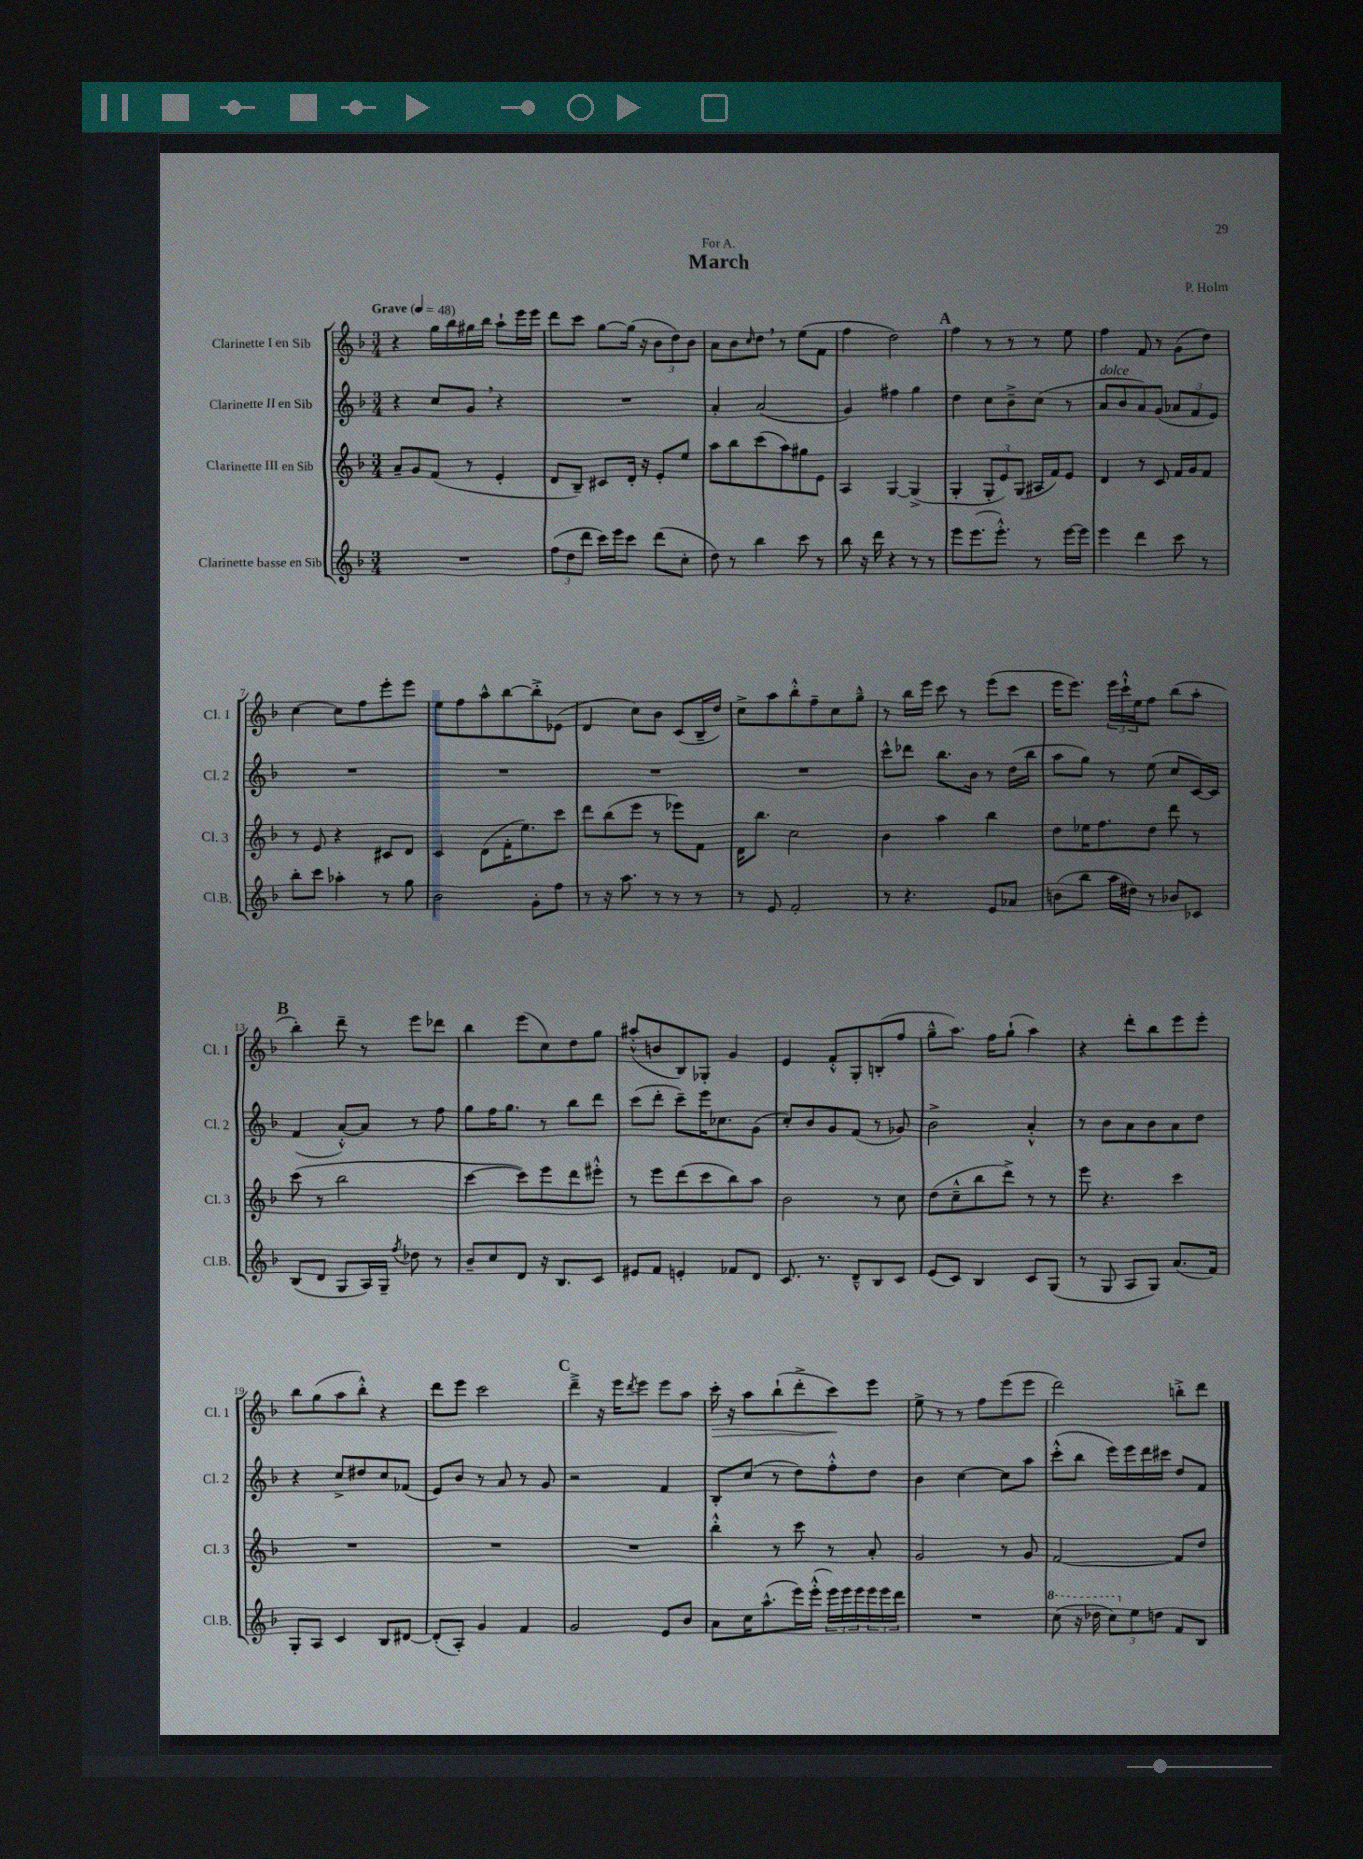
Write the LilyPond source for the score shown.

\header { title = "March" composer = "P. Holm" dedication = "For A." }
<<
\new StaffGroup <<
\new Staff = "s0" \with { instrumentName = "Clarinette I en Sib" shortInstrumentName = "Cl. 1" } {
    \clef treble \key f \major \numericTimeSignature \time 3/4 \tempo "Grave" 4 = 48
    r4 g''16 bes''16 gis''16 bes''16 a''8-! e'''16 e'''16 |
    d'''8 c'''8 g''8~ g''16( r16 \tuplet 3/2 { bes'8 d''8) bes'8 } |
    a'8 bes'8 \grace { c''16 } d''8 \breathe r8 e''8( f'8 |
    f''4 d''2) |
    \mark \markup { \bold "A" } f''4 r8 r8 r8 e''8 |
    f''4 f'8 r8 g'8( d''8) |
    c''4~ c''8 f''8 e'''8-. e'''8 |
    e''8 f''8 a''8-^ bes''8~ bes''8-.-> ees'8( |
    d'4 c''8) bes'8 c'8( bes16-- d''16) |
    c''8-> a''8 bes''8-.-^ f''8-- c''8 g''8---^ |
    r8 bes''16 e'''16 c'''8 r8 e'''8( c'''8 |
    e'''16 e'''8.) \tuplet 3/2 { e'''16 c'''16-!-^ e''16 } f''8 bes''8( a''8-. |
    \mark \markup { \bold "B" } bes''4-.) d'''8-- r8 e'''8 des'''8 |
    bes''4 e'''8( c''8) d''8 g''8 |
    ais''8-.-^( b'8 bes8) ges8-. g'4 |
    e'4 f'8-.-^ g8-. b8-.( f''8 |
    g''8---^ a''8.) f''16 g''8-!( a''4) |
    r4 d'''8-. bes''8 e'''8 e'''8-. |
    bes''8 g''8( a''8 bes''8-.-^) r4 |
    d'''8 e'''8 c'''2 |
    \mark \markup { \bold "C" } d'''4---> r16 e'''16 \acciaccatura { d'''8 } e'''8 e'''8 a''8 |
    c'''16-.\> r16 a''8 bes''8-!( d'''8-.-> c'''8\!) e'''8 |
    e''8-> r8 r8 f''8 e'''8( e'''8 |
    d'''2) b''8-.-> d'''8 \bar "|." |
}
\new Staff = "s1" \with { instrumentName = "Clarinette II en Sib" shortInstrumentName = "Cl. 2" } {
    \clef treble \key f \major \numericTimeSignature \time 3/4
    r4 c''8 g'8 \breathe r4 |
    R2. |
    a'4-. a'2( |
    g'4) fis''4 g''4 |
    \mark \markup { \bold "A" } d''4 c''8 bes'8---> c''8( r8 |
    a'8^\markup { \italic "dolce" } bes'8 a'8) g'8( \tuplet 3/2 { aes'8 f'8 e'8) } |
    R2. |
    R2. |
    R2. |
    R2. |
    c'''8-^ des'''8 bes''8. bes'16 r8 d''16( bes''16 |
    a''8 g''8) r8 e''8( c''8 c'16~) c'16 |
    \mark \markup { \bold "B" } f'4( a'8~-.-^) a'8 r8 f''8 |
    g''8 f''16 g''8. r8 bes''8 d'''8 |
    c'''8( d'''8-. c'''8--) e'''16 ces''8. g'8( |
    c''8-.) bes'8 g'8 f'8( r8 ges'8) |
    bes'2-> a'4-.-^ |
    r8 bes'8 a'8 bes'8 a'8 d''8 |
    r4 c''8-> dis''8 c''8 fes'8( |
    e'8) bes'8 r8 a'8 r8 g'8 |
    \mark \markup { \bold "C" } r2 f'4 |
    bes8-. c''8( r8 d''8) f''8-.-^ d''8 |
    bes'4 c''4~ c''8 a''8 |
    c'''8-.-^( bes''8 e'''16) e'''16 d'''16 cis'''16 d''8 f'8 \bar "|." |
}
\new Staff = "s2" \with { instrumentName = "Clarinette III en Sib" shortInstrumentName = "Cl. 3" } {
    \clef treble \key f \major \numericTimeSignature \time 3/4
    a'8-- g'8 f'8( r8 e'4-. |
    d'8 bes8--) cis'8 d'16-. r16 e'8-. e''8 |
    a''8 bes''8 c'''8( a''8) gis''8 e'8 |
    a4 g4~ g4->( |
    \mark \markup { \bold "A" } g4-. \tuplet 3/2 { g8-. e'8) g8( } ais16 f'16) e'8 |
    d'4 r8 c'8 f'16 g'16 f'8 |
    r8 e'8 r4 cis'8 d'8 |
    c'4 d'8( f'16-. e''8.) c'''8 |
    d'''8 bes''8( e'''8 r8 ees'''8) f'8 |
    d'16 bes''8. c''2 |
    bes'4 a''4 bes''4 |
    d''8 ees''16 f''8. d''8 d'''8 r8 |
    \mark \markup { \bold "B" } c'''8( r8 bes''2 |
    c'''4~ c'''8) e'''8 d'''8 eis'''8-.-^ |
    r8 e'''8 d'''8( c'''8 bes''8) a''8 |
    bes'2 r8 c''8 |
    d''8( c''8---^ bes''8 d'''8->) r8 r8 |
    e'''8 r4. c'''4 |
    R2. |
    R2. |
    \mark \markup { \bold "C" } R2. |
    bes''4-.-^ r8 c'''8 r8 a'8-. |
    g'2 r8 g'8 |
    f'2~ f'8 d''8 \bar "|." |
}
\new Staff = "s3" \with { instrumentName = "Clarinette basse en Sib" shortInstrumentName = "Cl.B." } {
    \clef treble \key f \major \numericTimeSignature \time 3/4
    R2. |
    \tuplet 3/2 { f''8( d''8 d'''8 } c'''16) e'''16 c'''8 d'''8( c''8-. |
    d''8) r8 bes''4 c'''8 r8 |
    bes''8 r16 d'''16 r4 r8 r8 |
    \mark \markup { \bold "A" } e'''8 e'''8.( e'''8.-.-^) r8 e'''16~ e'''16 |
    e'''4 d'''4 c'''8 r8 |
    bes''8-. c'''8 aes''4-. r8 g''8 |
    bes'2 g'8-. f''8 |
    r8 r16 a''8. r8 r8 r8 |
    r8 e'8 f'2-. |
    r8 r4. e'8 aes'8 |
    b'8( bes''8 a''16 dis''16) r8 bes'8 ces'8 |
    \mark \markup { \bold "B" } bes8( d'8 g8 a16) g16-- \acciaccatura { f''8 } des''8 r8 |
    bes'8-- c''8 d'8 r16 bes8. c'8 |
    eis'8 f'8 e'4-. fes'8 d'8 |
    c'8. r8. d'8---^ bes8 c'8 |
    e'8( c'8) bes4 c'8 g8( |
    r8 g8 a8 g8) a'8.( f'16) |
    g8-. a8 c'4 bes8 dis'8~ |
    dis'8-.( a8-.) g'4 f'4 |
    \mark \markup { \bold "C" } g'2 e'8 bes'8 |
    a'8 c''16 a''8.-^( e'''16) e'''16-.-^( \tuplet 3/2 { e'''16) e'''16 e'''16 } \tuplet 3/2 { e'''16 e'''16 d'''16 } |
    R2. |
    \ottava #1 c'''8( r16 des'''16 \tuplet 3/2 { c'''8) \ottava #0 e''8 d''!8 } f'8 bes8 \bar "|." |
}
>>
>>
